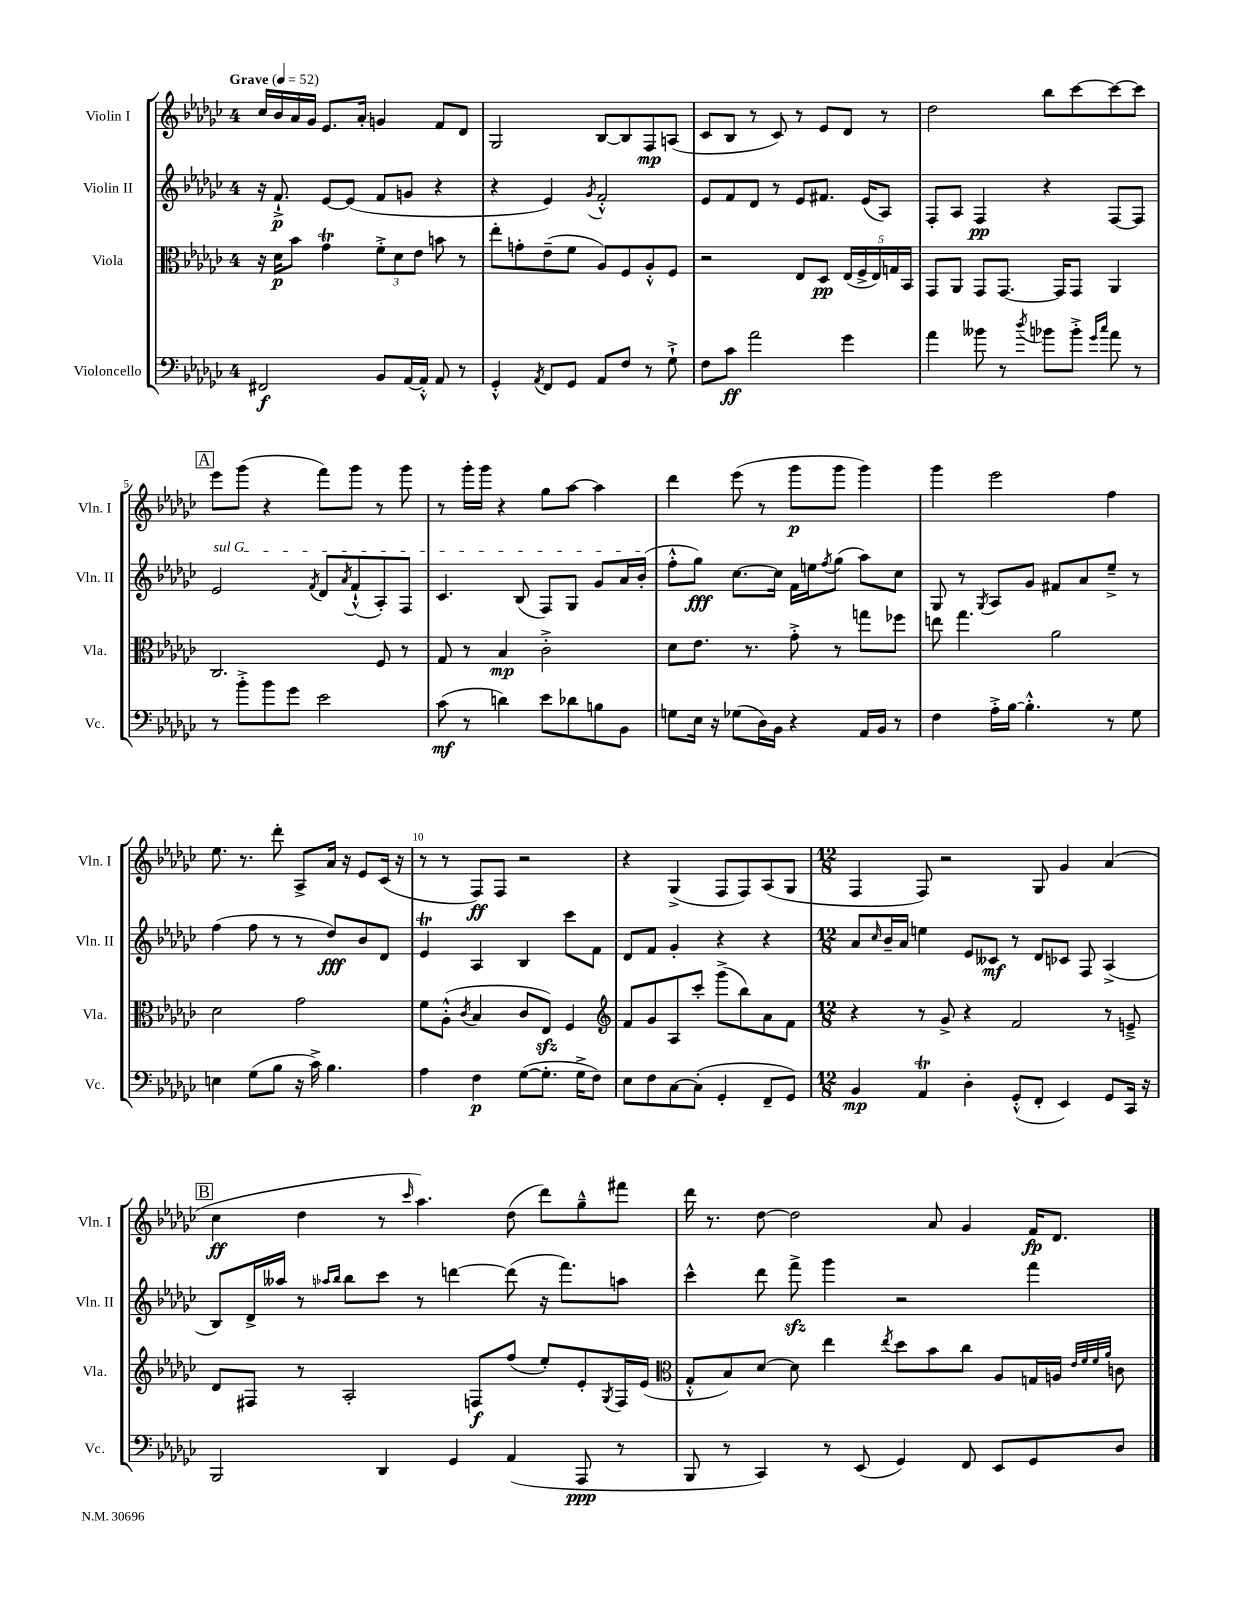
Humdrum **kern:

**kern	**kern	**kern	**kern
*staff4	*staff3	*staff2	*staff1
*clefF4	*clefC3	*clefG2	*clefG2
*k[b-e-a-d-g-c-]	*k[b-e-a-d-g-c-]	*k[b-e-a-d-g-c-]	*k[b-e-a-d-g-c-]
*M4/4	*M4/4	*M4/4	*M4/4
*MM52	*MM52	*MM52	*MM52
2FF#/	16r	16r	16cc-/LL
.	16d-\LK	8.f`^/	16b-/
.	8b-\J	.	16a-/
.	.	.	16g-/JJ
.	4g-\	[8e-/L	8.e-/L
.	.	(8e-/]J	.
.	.	.	16a-'/Jk
8BB-/L	12f'^\L	8f/L	4g/
.	12d-\	.	.
[16AA-/L	.	8g/J	.
.	12e-\J	.	.
16AA-'^^/]JJ	.	.	.
8AA-/	8b\	4r	8f/L
8r	8r	.	8d-/J
=	=	=	=
4GG-'^^/	8ee-'\L	4r	2G-/
.	8g'\	.	.
8qAA-/	.	.	.
8FF/L	(8e-~\	4e-/)	.
8GG-/J	8f\J	.	.
.	.	8qg-/	.
8AA-/L	8A-/L)	2f'^^/	[8B-/L
8F/J	8F/	.	8B-/]
8r	8A-'^^/	.	8F/
8G-`^\	8F/J	.	(8A/J
=	=	=	=
8F\L	2r	8e-/L	8c-/L
8c-\J	.	8f/	8B-/J
2a-\	.	8d-/J	8r
.	.	8r	8c-/)
.	8E-/L	8e-/L	8r
.	8D-/J	8.f#/J	8e-/L
4g-\	(20E-/LL	.	8d-/J
.	20F^/	.	.
.	.	(16e-/LK	.
.	20E-/)	.	.
.	.	8A-/J)	8r
.	20G/	.	.
.	20BB-/JJ	.	.
=	=	=	=
4a-\	8GG-/L	8F'/L	2dd-\
.	8AA-/J	8A-/J	.
8b--\	8GG-/L	4F/	.
8r	[8.GG-/J	.	.
8qdd-/	.	.	.
8b-\L	.	4r	8bb-\L
.	16GG-/]LK	.	.
8b-'^\J	8GG-/J	.	[8ccc-\
16qqg-/LL	.	.	.
16qqcc-/JJ	.	.	.
8a-\	4AA-/	[8F/L	8ccc-\_
8r	.	8F/]J	8ccc-\]J
=	=	=	=
8r	2.C-/	2e-/	8eee-\L
8b-'^\L	.	.	(8ggg-\J
8b-\	.	.	4r
8g-\J	.	.	.
.	.	8qf/	.
2e-\	.	8d-/L	8fff\L)
.	.	8qa-/	.
.	.	(8f`^^/	8ggg-\J
.	8F/	8A-'/)	8r
.	8r	8F/J	8ggg-\
=	=	=	=
(8c-\	8G-/	4.c-/	8r
8r	8r	.	16ggg-'\LL
.	.	.	16ggg-\JJ
4d\)	4B-/	.	4r
.	.	(8B-/	.
8e-\L	2c-'^\	8F/L)	8gg-\L
8d-\	.	8G-/J	[8aa-\J
8B\	.	8g-/L	4aa-\]
8BB-\J	.	16a-/L	.
.	.	(16b-'/JJ	.
=	=	=	=
8G\L	8d-\L	8ff'^^\L	4ddd-\
16E-\Jk	8.e-\J	8gg-\J)	.
16r	.	.	.
(8G-\L	.	[8.cc-\L	(8eee-\
.	8.r	.	.
16D-\L)	.	.	8r
16BB-\JJ	.	16cc-\]Jk	.
4r	8g-'^\	16f\LL	8ggg-\L
.	.	16ee\J	.
.	.	8qff/	.
.	8r	(8gg-\J	8ggg-\J
16AA-/LL	8gg\L	8aa-\L)	4ggg-\)
16BB-/JJ	.	.	.
8r	8ff-\J	8cc-\J	.
=	=	=	=
4F\	8ee\	8G-/	4ggg-\
.	4.gg-\	8r	.
.	.	8qG-/	.
16A-'^\LL	.	8A-/L	2eee-\
[16B-\JJ	.	.	.
4.B-'^^\]	.	8g-/J	.
.	2a-\	8f#/L	.
.	.	8a-/	.
8r	.	8ee-~^/J	4ff\
8G-\	.	8r	.
=	=	=	=
4E\	2d-\	(4ff\	8.ee-\
.	.	.	8.r
(8G-\L	.	8ff\	.
8B-\J	.	8r	8ddd-'\
16r	2g-\	8r	8A-^/L
16c-^\)	.	.	.
4.B-\	.	8dd-/L)	16a-/Jk
.	.	.	16r
.	.	8b-/	8e-/L
.	.	8d-/J	(16c-/Jk
.	.	.	16r
=	=	=	=
4A-\	8f\L	4e-/	8r
.	(8A-'^^\J	.	8r
.	8qc-/	.	.
4F\	4B-/	4A-/	8F/L)
.	.	.	8F/J
([8G-\L	8c-/L	4B-/	2r
8.G-'\]J	8E-/J)	.	.
.	4F/	8ccc-\L	.
16G-^\LK	.	.	.
8F\J)	.	8f\J	.
=	=	=	=
*	*clefG2	*	*
8E-\L	8f/L	8d-/L	4r
8F\	8g-/	8f/J	.
[8C-\	8A-/	4g-'/	(4G-^/
(8C-'\]J	8ccc-'/J	.	.
4GG-'/	(8ggg-^\L	4r	8F/L
.	8bb-\)	.	8F/)
8FF~/L	8a-\	4r	(8A-/
8GG-/J)	8f\J	.	8G-/J
=	=	=	=
*M12/8	*M12/8	*M12/8	*M12/8
4BB-/	4r	8a-/L	4F/
.	.	16qqcc-/	.
.	.	16b-~/L	.
.	.	16a-/JJ	.
4AA-/	8r	4ee\	8F/)
.	8g-^/	.	2r
4D-'\	4r	8e-/L	.
.	.	8c--/J	.
(8GG-'^^/L	2f/	8r	.
8FF'/J	.	8d-/L	8G-/
4EE-/)	.	8c-/J	4g-/
.	.	8F/	.
8GG-/L	8r	(4A-^/	(4a-/
16CC-/Jk	8e~^/	.	.
16r	.	.	.
=	=	=	=
2BBB-/	8d-/L	8B-/L)	4cc-\
.	8F#/J	16d-^/L	.
.	.	16aa--/JJ	.
.	8r	8r	4dd-\
.	.	16qqaa-/LL	.
.	.	16qqbb-/JJ	.
.	2A-'/	8bb-\L	.
4DD-/	.	8ccc-\J	8r
.	.	.	16qqccc-/
.	.	8r	4.aa-\)
4GG-/	.	[4ddd\	.
.	8F/L	.	.
(4AA-/	(8ff/J	(8ddd\]	(8dd-\
.	8ee-'/L)	16r	8ddd-\L)
.	.	8.fff\L)	.
8AAA-/	8e-'/	.	8gg-~^^\
.	8qG-/	.	.
8r	16F/L	8aa\J	8fff#\J
.	(16e-/JJ	.	.
=	=	=	=
*	*clefC3	*	*
8BBB-/	8G-'^^/L	4ccc-^^\	16ddd-\
.	.	.	8.r
8r	8B-/)	.	.
4CC-/)	[8d-/J	8ddd-\	[8dd-\
.	8d-\]	8fff^\	2dd-\]
8r	4ee-\	4ggg-\	.
(8EE-/	.	.	.
.	8qee-/	.	.
4GG-/)	8dd-\L	2r	.
.	8b-\	.	8a-/
8FF/	8cc-\J	.	4g-/
8EE-/L	8A-/L	.	.
8GG-/	16G/L	4fff\	16f/LK
.	16A/JJ	.	8.d-/J
.	32qqe-/LLL	.	.
.	32qqf/	.	.
.	32qqf/	.	.
.	32qqa-/JJJ	.	.
8D-/J	8c\	.	.
==	==	==	==
*-	*-	*-	*-
